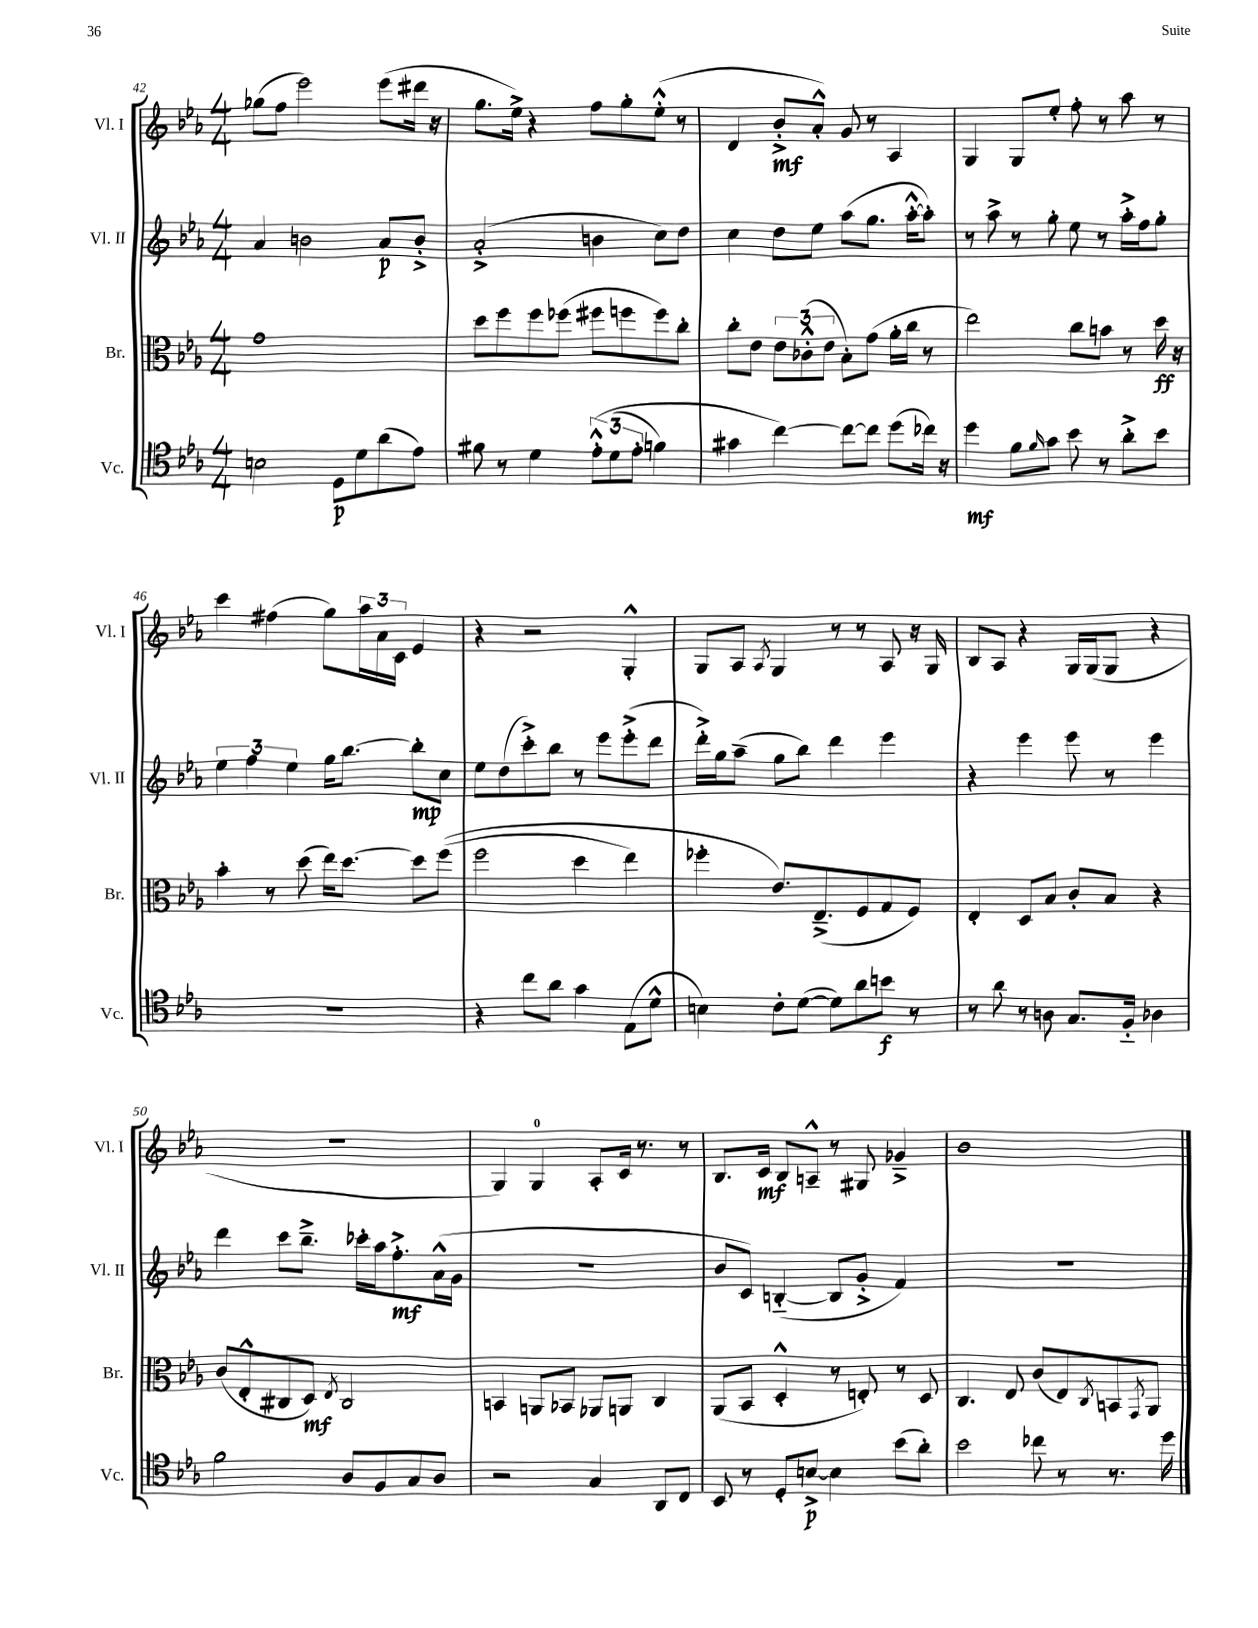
<<
\new StaffGroup <<
\new Staff = "s0" \with { instrumentName = "Vl. I" shortInstrumentName = "Vl. I" } {
    \clef treble \key ees \major \numericTimeSignature \time 4/4
    ges''8( f''8 ees'''2) ees'''8( dis'''16 r16 |
    g''8. ees''16->) r4 f''8 g''8-. ees''8-.-^( r8 |
    d'4 bes'8-.->\mf aes'8-.-^) g'8 r8 aes4 |
    g4 g8 ees''8-. f''8-. r8 aes''8 r8 |
    c'''4 fis''4( g''8) \tuplet 3/2 { aes''16 aes'16 c'16 } ees'4 |
    r4 r2 g4-.-^ |
    g8 aes8 \acciaccatura { aes8 } g4 r8 r8 aes8 r16 g16 |
    bes8 aes8 r4 g16 g16( g8 r4 |
    R1 |
    g4) g4-0 aes8-. c'16 r8. r8 |
    bes8. c'16\mf bes8 a8---^ r8 gis8 ges'4---> |
    bes'1 \bar "|." |
}
\new Staff = "s1" \with { instrumentName = "Vl. II" shortInstrumentName = "Vl. II" } {
    \clef treble \key ees \major \numericTimeSignature \time 4/4
    aes'4 b'2 aes'8\p b'8-.-> |
    aes'2-.->( b'4 c''8) d''8 |
    c''4 d''8 ees''8 aes''8( g''8. aes''16~-.-^ aes''8-.) |
    r8 aes''8-> r8 g''8-. ees''8 r8 aes''16-.-> f''16 g''8-. |
    \tuplet 3/2 { ees''4 f''4 ees''4 } g''16 bes''8.~ bes''8-.\mp c''8 |
    ees''8 d''8( c'''8-.->) bes''8 r8 ees'''8 ees'''8-.->( d'''8 |
    d'''16-.->) g''16 aes''8--( g''8 bes''8) d'''4 ees'''4 |
    r4 ees'''4 ees'''8 r8 ees'''4 |
    d'''4 c'''8 bes''8.---> ces'''16-. aes''16 f''8.-.->\mf aes'16-^( g'16 |
    R1 |
    bes'8 c'8) b4~-_( b8 g'8-.-> f'4) |
    R1 \bar "|." |
}
\new Staff = "s2" \with { instrumentName = "Br." shortInstrumentName = "Br." } {
    \clef alto \key ees \major \numericTimeSignature \time 4/4
    g'1 |
    d''8 f''8 f''8 fes''8( fis''8 f''8 f''8) c''8-. |
    c''8-. ees'8 \tuplet 3/2 { ees'8 ces'8-.-^( ees'8 } bes8-.) g'8( aes'16-. c''16 r8 |
    ees''2) c''8 b'8 r8 d''16\ff r16 |
    bes'4-. r8 d''8( ees''16) d''8.~ d''8 f''8(\( |
    f''2 d''4 ees''4) |
    fes''4-. ees'8.\) ees8.--->( f8 g8 f8) |
    ees4-. d8 bes8 c'8-. bes8 r4 |
    c'8( ees8-.-^ cis8 d8\mf) \acciaccatura { ees8 } cis2 |
    b,4 a,8 bes,8 aes,8 a,8 c4 |
    aes,8( bes,8 d4-.-^ r8 e8-.) r8 d8 |
    c4. ees8 c'8( ees8) \acciaccatura { c8 } b,8 \acciaccatura { g,8 } aes,8 \bar "|." |
}
\new Staff = "s3" \with { instrumentName = "Vc." shortInstrumentName = "Vc." } {
    \clef tenor \key ees \major \numericTimeSignature \time 4/4
    b2 d8\p d'8 aes'8( ees'8) |
    fis'8 r8 d'4 \tuplet 3/2 { ees'8-.-^\( d'8( ees'8-. } f'4) |
    gis'4 c''4~\) c''8~ c''8 d''8( ces''16) r16 |
    d''4\mf f'8 \grace { f'16 } g'8 bes'8 r8 aes'8-.-> bes'8 |
    R1 |
    r4 c''8 aes'8 g'4 ees8( d'8-^ |
    b4) c'8-. d'8~( d'8) aes'8 b'8\f r8 |
    r8 aes'8 r8 a8 g8. f16-_ aes4 |
    f'2 aes8 f8 g8 aes8 |
    r2 g4 aes,8 c8 |
    bes,8 r8 d8-. b8~->\p b4 bes'8( aes'8-.) |
    bes'2 ces''8 r8 r8. d''16 \bar "|." |
}
>>
>>
\layout { \context { \Score currentBarNumber = #42 } }
